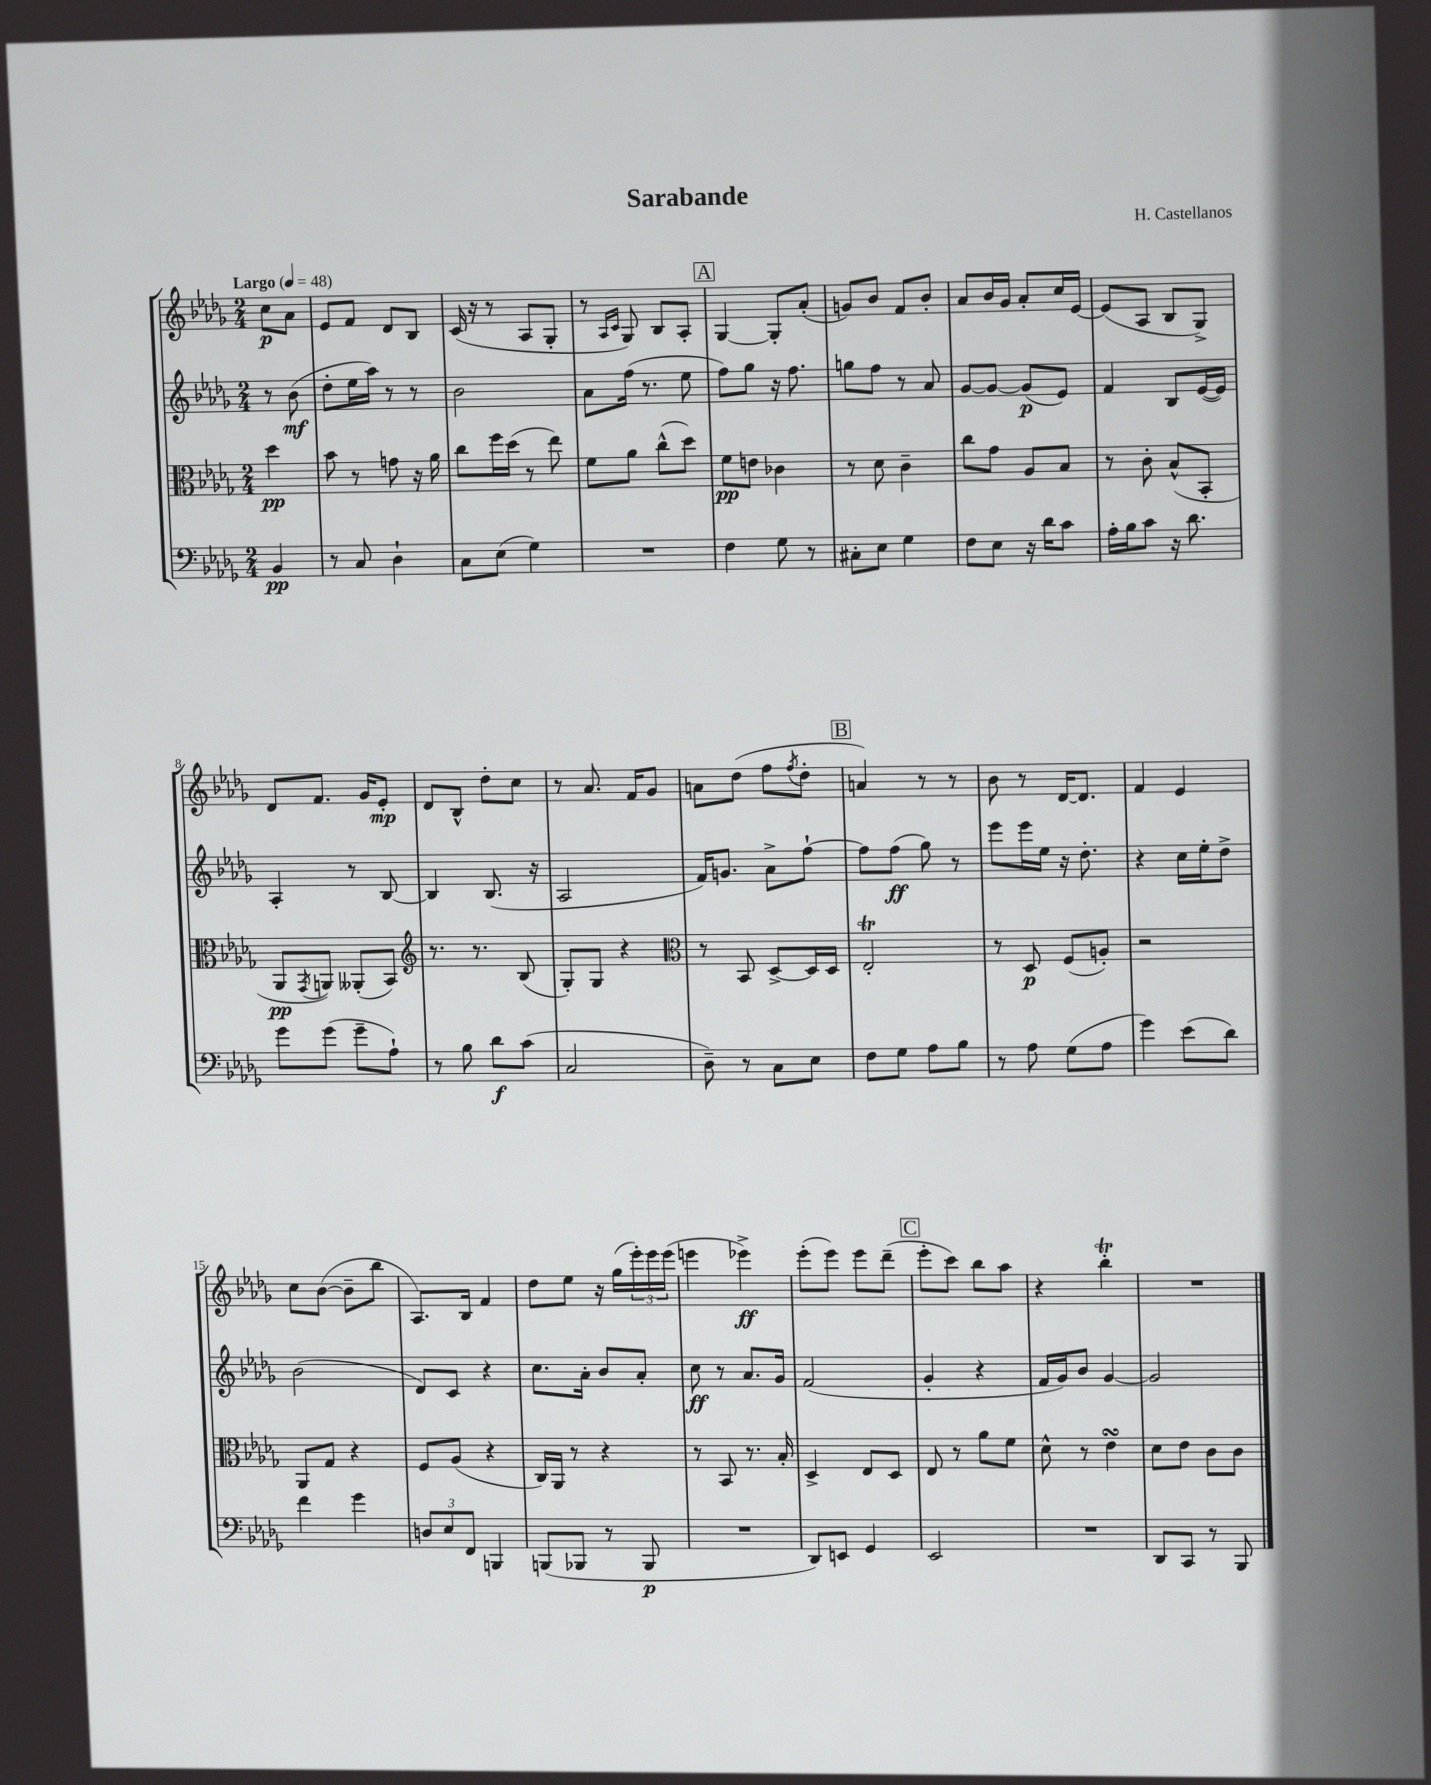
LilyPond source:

\header { title = "Sarabande" composer = "H. Castellanos" }
<<
\new StaffGroup <<
\new Staff = "s0" {
    \clef treble \key des \major \numericTimeSignature \time 2/4 \partial 4 \tempo "Largo" 4 = 48
    c''8\p aes'8 |
    ees'8 f'8 des'8 bes8 |
    c'16( r16 r8 aes8 ges8-. |
    r8 \grace { aes16 c'16 } ges8) bes8 aes8-. |
    \mark \markup { \box "A" } ges4~ ges8-. aes'8-.( |
    g'8) bes'8 f'8 bes'8-. |
    aes'8 bes'16 ges'16 aes'8-. c''16 ees'16~ |
    ees'8( aes8 bes8 ges8->) |
    des'8 f'8. ges'16 ees'8-.\mp |
    des'8 bes8-^ des''8-. c''8 |
    r8 aes'8. f'16 ges'8 |
    a'8 des''8( f''8 \acciaccatura { f''8 } des''8-. |
    \mark \markup { \box "B" } a'4) r8 r8 |
    bes'8 r8 des'16~ des'8. |
    f'4 ees'4 |
    c''8 bes'8~( bes'8-- bes''8 |
    aes8.) bes16 f'4 |
    des''8 ees''8 r16 ges''16( \tuplet 3/2 { ees'''16-.) ees'''16 ees'''16( } |
    e'''4 ees'''4->\ff) |
    ees'''8-.( ees'''8) ees'''8 des'''8--( |
    \mark \markup { \box "C" } ees'''8-. c'''8) bes''8 aes''8 |
    r4 bes''4-.\trill |
    R2 \bar "|." |
}
\new Staff = "s1" {
    \clef treble \key des \major \numericTimeSignature \time 2/4 \partial 4
    r8 bes'8\mf( |
    des''8-. ees''16 aes''16) r8 r8 |
    bes'2 |
    aes'8 f''16( r8. ees''8 |
    \mark \markup { \box "A" } f''8) ges''8 r16 f''8. |
    g''8 f''8 r8 aes'8 |
    ges'8~ ges'8~ ges'8\p( ees'8) |
    f'4 bes8 ees'16~( ees'16) |
    aes4-. r8 bes8~ |
    bes4 bes8.( r16 |
    aes2 |
    f'16) g'8. aes'8-> f''8~-! |
    \mark \markup { \box "B" } f''8 f''8\ff( ges''8) r8 |
    ees'''8 ees'''16 ees''16 r16 des''8.-. |
    r4 c''16 ees''16-. des''8-> |
    bes'2( |
    des'8) c'8 r4 |
    c''8. aes'16-. bes'8 aes'8-. |
    c''8\ff r8 aes'8. ges'16 |
    f'2( |
    \mark \markup { \box "C" } ges'4-. r4 |
    f'16 ges'16) bes'8 ges'4~ |
    ges'2 \bar "|." |
}
\new Staff = "s2" {
    \clef alto \key des \major \numericTimeSignature \time 2/4 \partial 4
    des''4\pp |
    bes'8 r8 g'8 r16 aes'16 |
    c''8 f''16 des''16( r8 ees''8) |
    f'8 aes'8 c''8-^( des''8) |
    \mark \markup { \box "A" } f'8\pp e'8 ces'4 |
    r8 des'8 c'4-- |
    c''8 ges'8 aes8 bes8 |
    r8 c'8-. bes8-^( bes,8-. |
    aes,8\pp \acciaccatura { ges,8 } a,8) aeses,8-.( bes,8) |
    \clef treble r8. r8. bes8( |
    ges8-.) ges8 r4 |
    \clef alto r8 bes,8 des8~-> des16 des16 |
    \mark \markup { \box "B" } ees2-.\trill |
    r8 des8\p f8( a8-.) |
    r2 |
    aes,8 ges8 r4 |
    f8 aes8( r4 |
    c16) aes,16 r8 r4 |
    r8 bes,8 r8. bes16-. |
    des4-> ees8 des8 |
    \mark \markup { \box "C" } ees8 r8 aes'8 f'8 |
    des'8-^ r8 ees'4\turn |
    des'8 ees'8 c'8 c'8 \bar "|." |
}
\new Staff = "s3" {
    \clef bass \key des \major \numericTimeSignature \time 2/4 \partial 4
    bes,4\pp |
    r8 c8 des4-! |
    c8 ees8( ges4) |
    R2 |
    \mark \markup { \box "A" } f4 ges8 r8 |
    cis8-. ees8 ges4 |
    f8 ees8 r16 des'16 c'8 |
    aes16-. bes16 c'8 r16 des'8. |
    ges'8 ges'8( ges'8-- aes8-!) |
    r8 bes8 des'8\f c'8( |
    c2 |
    des8--) r8 c8 ees8 |
    \mark \markup { \box "B" } f8 ges8 aes8 bes8 |
    r8 aes8 ges8( aes8 |
    ges'4) ees'8( des'8) |
    f'4 ges'4 |
    \tuplet 3/2 { d8 ees8 f,8 } b,,4 |
    b,,8( bes,,8 r8 bes,,8\p |
    R2 |
    des,8) e,8 ges,4 |
    \mark \markup { \box "C" } ees,2 |
    R2 |
    des,8 c,8 r8 bes,,8 \bar "|." |
}
>>
>>
